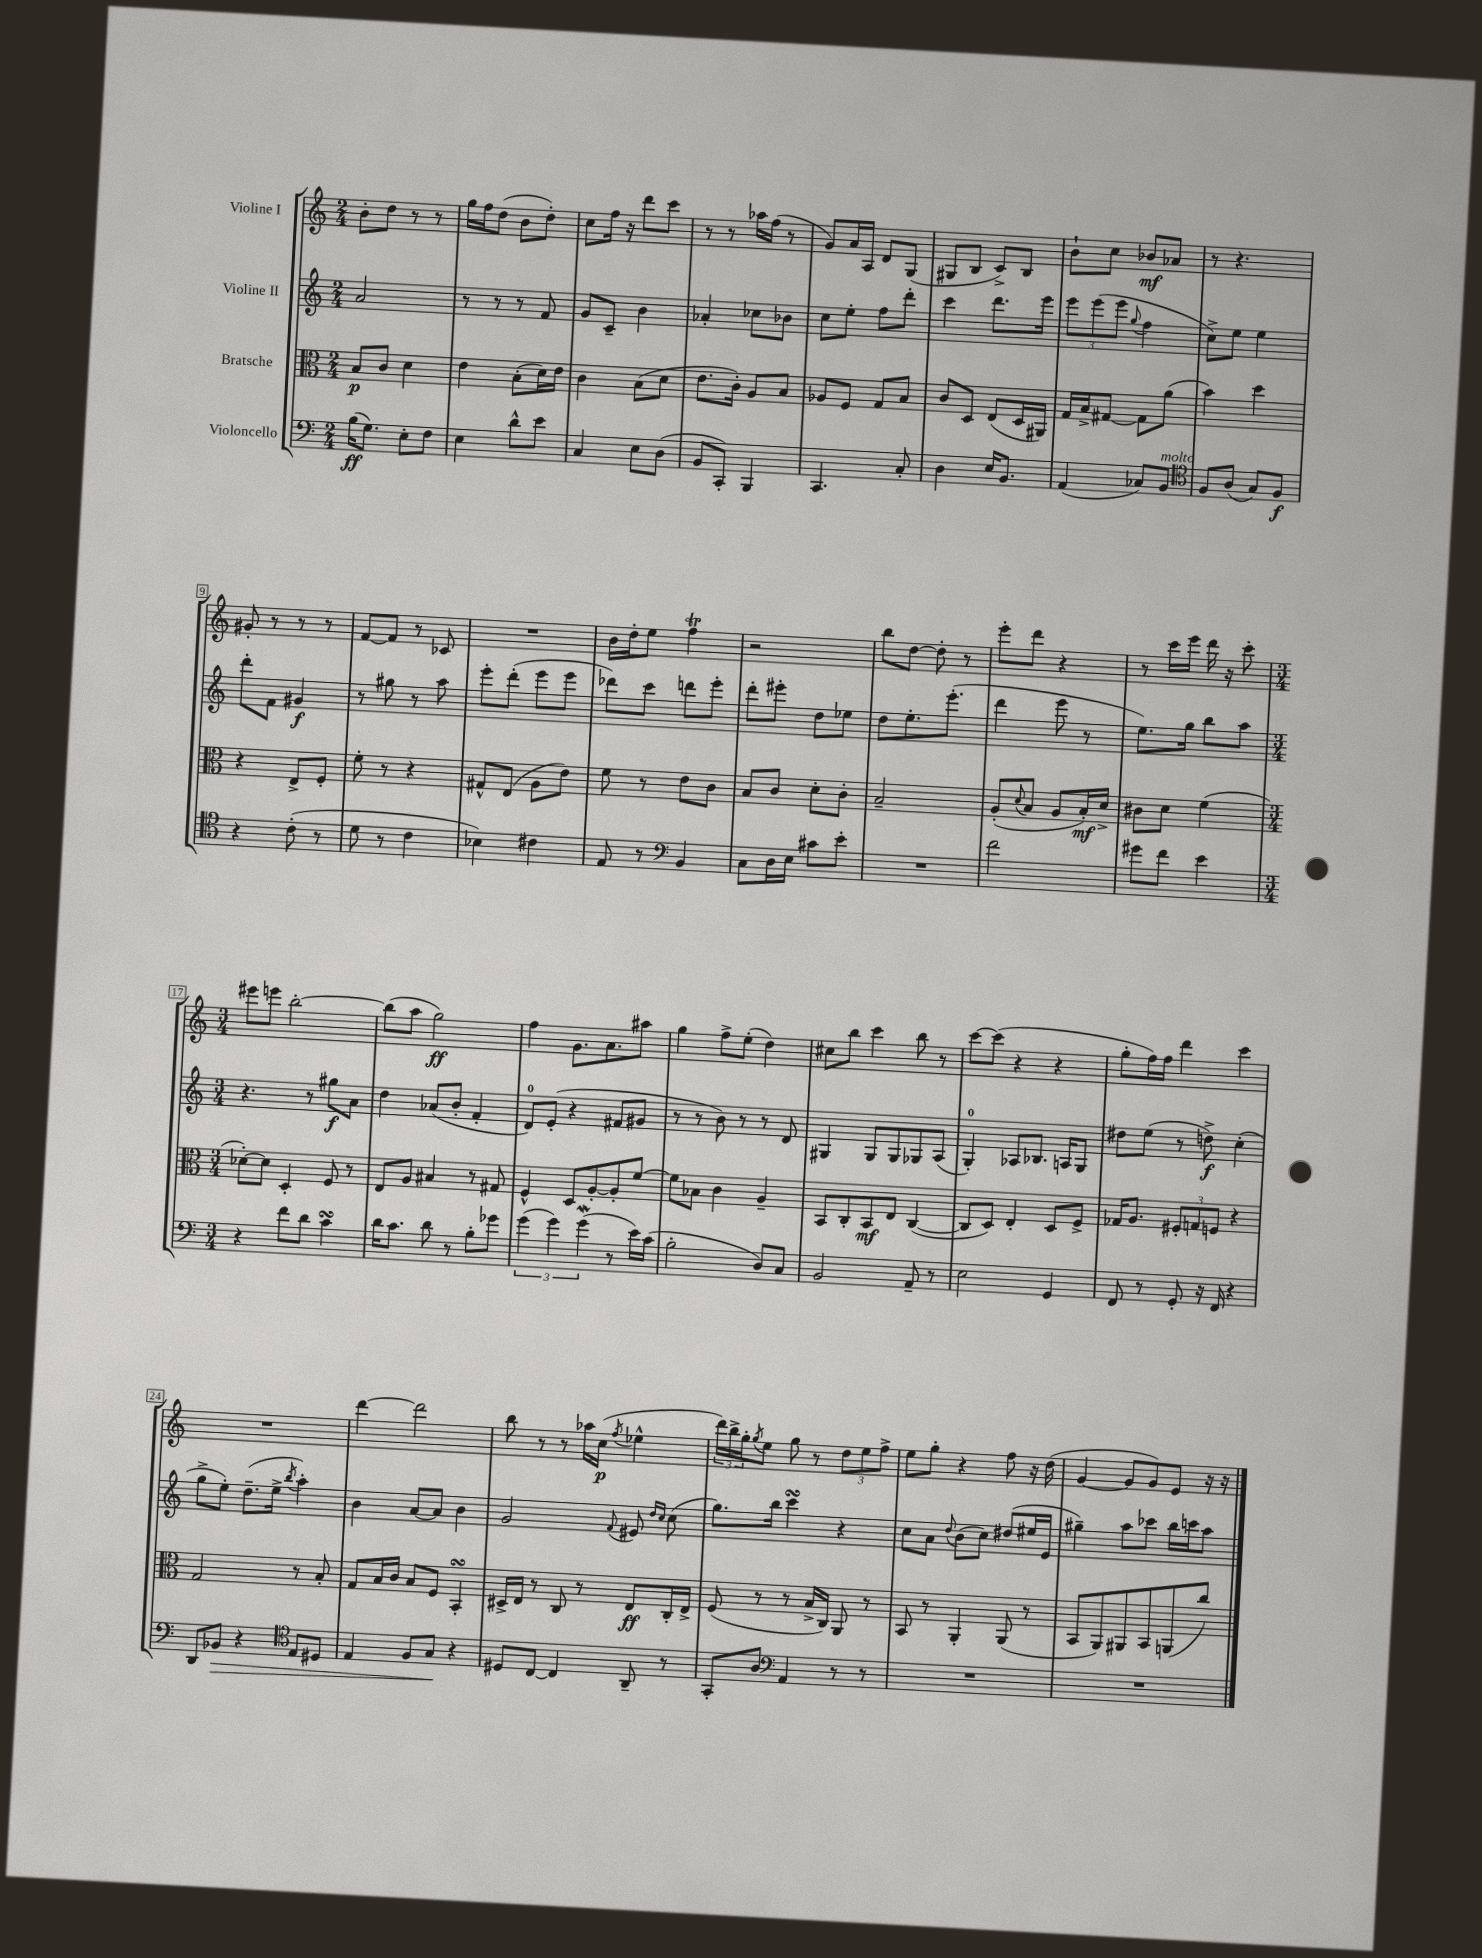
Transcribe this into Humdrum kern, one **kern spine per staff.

**kern	**kern	**kern	**kern
*staff4	*staff3	*staff2	*staff1
*clefF4	*clefC3	*clefG2	*clefG2
*k[]	*k[]	*k[]	*k[]
*M2/4	*M2/4	*M2/4	*M2/4
(16B\LK	8B/L	2a/	8b'\L
8.G\J)	.	.	.
.	8c/J	.	8dd\J
8E'\L	4d\	.	8r
8F\J	.	.	8r
=	=	=	=
4E\	4e\	8r	16gg\LL
.	.	.	16ff\J
.	.	8r	(8dd\J
8d^^\L	(8B'\L	8r	8b\L
8e\J	16d\L)	8f/	8dd'\J)
.	16e\JJ	.	.
=	=	=	=
4C/	4c\	8g/L	8cc\L
.	.	8c~/J	16ff\Jk
.	.	.	16r
8E\L	(8B\L	4b\	8ddd\L
(8D\J	8d\J	.	8ccc\J
=	=	=	=
8BB/L	8.e\L	4a-'/	8r
8CC'/J)	.	.	8r
.	16c'\Jk)	.	.
4BBB/	8A/L	8cc-\L	16aa-\LL
.	.	.	(16ff\JJ
.	8B/J	8b-\J	8r
=	=	=	=
4.CC/	8A-/L	8cc\L	8g/L)
.	8F/J	8ee'\J	16a/L
.	.	.	16A/JJ
.	8G/L	8ff\L	8d/L
8C'/	8B/J	8ddd'\J	(8G/J
=	=	=	=
4D\	8c/L	4ccc\	8G#/L
.	8D/J	.	8B/J
16E/LK	(8E/L	8.ddd\L	8c^/L)
8.BB/J	.	.	.
.	16D/L	.	8B/J
.	16AA#/JJ)	16eee\Jk	.
=	=	=	=
(4AA/	16G/LL	12eee\L	8b`\L
.	16B^/J	.	.
.	.	(12eee\	.
.	[8G#/J	.	8cc\J
.	.	12eee\J	.
.	.	8qqgg/	.
8C-/L)	8G#\]L	4ff\	8b-/L
8BB/J	(8a\J	.	8a-/J
=	=	=	=
*clefC4	*	*	*
8F/L	4b\)	8cc^\L)	8r
(8A/J	.	8ee\J	4.r
8G/L)	4dd\	4ee\	.
8F/J	.	.	.
=	=	=	=
4r	4r	8ddd'\L	8g#'/
.	.	8f\J	8r
(8c'\	8E^/L	4g#/	8r
8r	8F'/J	.	8r
=	=	=	=
8d\	8f'\	8r	[8f/L
8r	8r	8gg#\	8f/]J
4c\	4r	8r	8r
.	.	8aa\	8c-/
=	=	=	=
4B-\)	8G#^^/L	8eee'\L	2r
.	(8E/J	(8ddd'\J	.
4c#\	8A\L	8eee\L	.
.	8e\J)	8eee\J	.
=	=	=	=
8E/	8f\	8ddd-\L)	16b\LL
.	.	.	16dd'\J
8r	8r	8ccc\J	8ee\J
*clefF4	*	*	*
4BB/	8e\L	8ddd\L	4ff\
.	8c\J	8eee'\J	.
=	=	=	=
8C\L	8B/L	8ddd'\L	2r
16D\L	8c/J	8eee#'\J	.
16E\JJ	.	.	.
8c#\L	8d'\L	8dd\L	.
8e'\J	8c'\J	8ee-\J	.
=	=	=	=
2r	2B~/	8dd\L	8bb\L
.	.	8.ee'\	[8dd\J
.	.	.	8dd'\]
.	.	(8.eee'\J	.
.	.	.	8r
=	=	=	=
2f\	(8A'/L	4ddd\	8eee'\L
.	8qqd/	.	.
.	8B/J	.	8ddd\J
.	8A/L	8eee\	4r
.	16B'/L)	8r	.
.	16d^/JJ	.	.
=	=	=	=
8g#\L	8c#\L	8.ee\L)	8r
8f\J	8d\J	.	16ccc\LL
.	.	16gg\Jk	16eee\JJ
4e\	(4f\	8bb\L	16ddd\
.	.	.	16r
.	.	8aa\J	8ccc'\
=	=	=	=
*M3/4	*M3/4	*M3/4	*M3/4
4r	[8d-'\L)	4.r	8eee#\L
.	8d-\]J	.	8eee\J
8f\L	4D'/	.	[2bb'\
8d\J	.	8r	.
4c\	8F/	8gg#\L	.
.	8r	8a\J	.
=	=	=	=
16d\LK	8E/L	4dd\	(8bb\]L
8.c\J	.	.	.
.	8A/J	.	8aa\J
8d\	4B#/	(8a-/L	2gg\)
8r	.	8b'/J	.
8B'\L	8r	4f'/	.
8g-\J	8G#/	.	.
=	=	=	=
(6g\	4F^^/	8d/L)	4ff\
.	.	(8e'/J	.
6g\)	.	.	.
.	8D/L	4r	8.g\L
(6g\	.	.	.
.	[8A'/	.	.
.	.	.	8.a\
8r	8A'/]	8f#/L	.
16e\LL)	[8f/J	8g#/J	8aa#\J
(16c\JJ	.	.	.
=	=	=	=
2B'\	8f\]L	8r	4gg\
.	8B-\J	8r	.
.	4c\	8b\)	8ff^\L
.	.	8r	(8ee'\J
8D/L)	4A~/	8r	4dd\)
8C/J	.	8d/	.
=	=	=	=
2BB/	8BB/L	4G#/	8cc#\L
.	8C'/	.	8bb\J
.	8BB/	8G#/L	4ccc\
.	8E/J	8G#/	.
8AA~/	([4C/	8G-/	8bb\
8r	.	(8A/J	8r
=	=	=	=
2E\	8C/]L	4G'/)	[8ccc\L
.	8D/J)	.	(8ccc\]J
.	4E'/	8A-/L	4r
.	.	8.B-/J	.
4GG/	8D/L	.	4r
.	.	16A/LK	.
.	8F^/J	8G/J	.
=	=	=	=
8FF/	16G-/LK	8dd#\L	8gg'\L
.	8.A/J	.	.
8r	.	(8ee\J	16ff\L)
.	.	.	16ff\JJ
8GG'/	12F#'/L	8r	4ddd\
.	12G/	.	.
16r	.	8dd^\)	.
.	12F/J	.	.
16FF/	.	.	.
4r	4r	(4cc'\	4ccc\
=	=	=	=
8DD/L	2G/	8gg^\L	2.r
8BB-/J	.	8ee'\J)	.
4r	.	(8.dd~\L	.
.	.	16ee^\Jk	.
*clefC4	*	*	*
.	.	8qbb/	.
8E/L	8r	4aa'\)	.
8D#/J	8B'/	.	.
=	=	=	=
4E/	8G/L	4b\	[4ddd\
.	16B/L	.	.
.	16c/JJ	.	.
8F/L	8B/L	[8a/L	2ddd\]
8G/J	8F/J	8a/]J	.
4r	4BB'/	4b\	.
=	=	=	=
8D#/L	16D#^/LL	2g/	8bb\
.	16E/JJ	.	.
[8C/J	8r	.	8r
4C/]	8C/	.	8r
.	8r	.	16aa-\LL
.	.	.	(16cc\JJ
.	.	8qqf/	8qff/
8AA~/	8E/L	8e#/	4ee-^^\
.	.	16qqdd/LL	.
.	.	16qqcc/JJ	.
8r	16C'/L	(8cc\	.
.	16E^/JJ	.	.
=	=	=	=
8GG'/L	(8F/	8.gg\L)	24ddd\LL)
.	.	.	24bb^\
.	.	.	24gg'\J
.	.	.	8qgg/
8A/J	8r	.	8ee\J
.	.	16bb\Jk	.
*clefF4	*	*	*
4AA/	8r	4ccc\	8gg\
.	16B^/LL	.	8r
.	16C/JJ)	.	.
8r	8AA/	4r	12dd\L
.	.	.	12ee\
8r	8r	.	.
.	.	.	12ff^\J
=	=	=	=
2.r	8BB/	8cc\L	8ee\L
.	8r	8a\J	8gg'\J
.	.	8qqdd/	.
.	4AA'/	(8b\L	4r
.	.	8cc\J)	.
.	(8AA/	(8dd#/L	8ff\
.	8r	16ee#/L	16r
.	.	16e/JJ	(16dd\
=	=	=	=
2.r	8BB/L	4gg#~\)	[4g/
.	8AA/)	.	.
.	8AA#/	8aa\L	8g/]L
.	8BB/	8ccc-\J	8g/)
.	(8AA/	16bb\LL	8e/J
.	.	16ccc\J	.
.	8cc/J)	8aa\J	16r
.	.	.	16r
==	==	==	==
*-	*-	*-	*-
